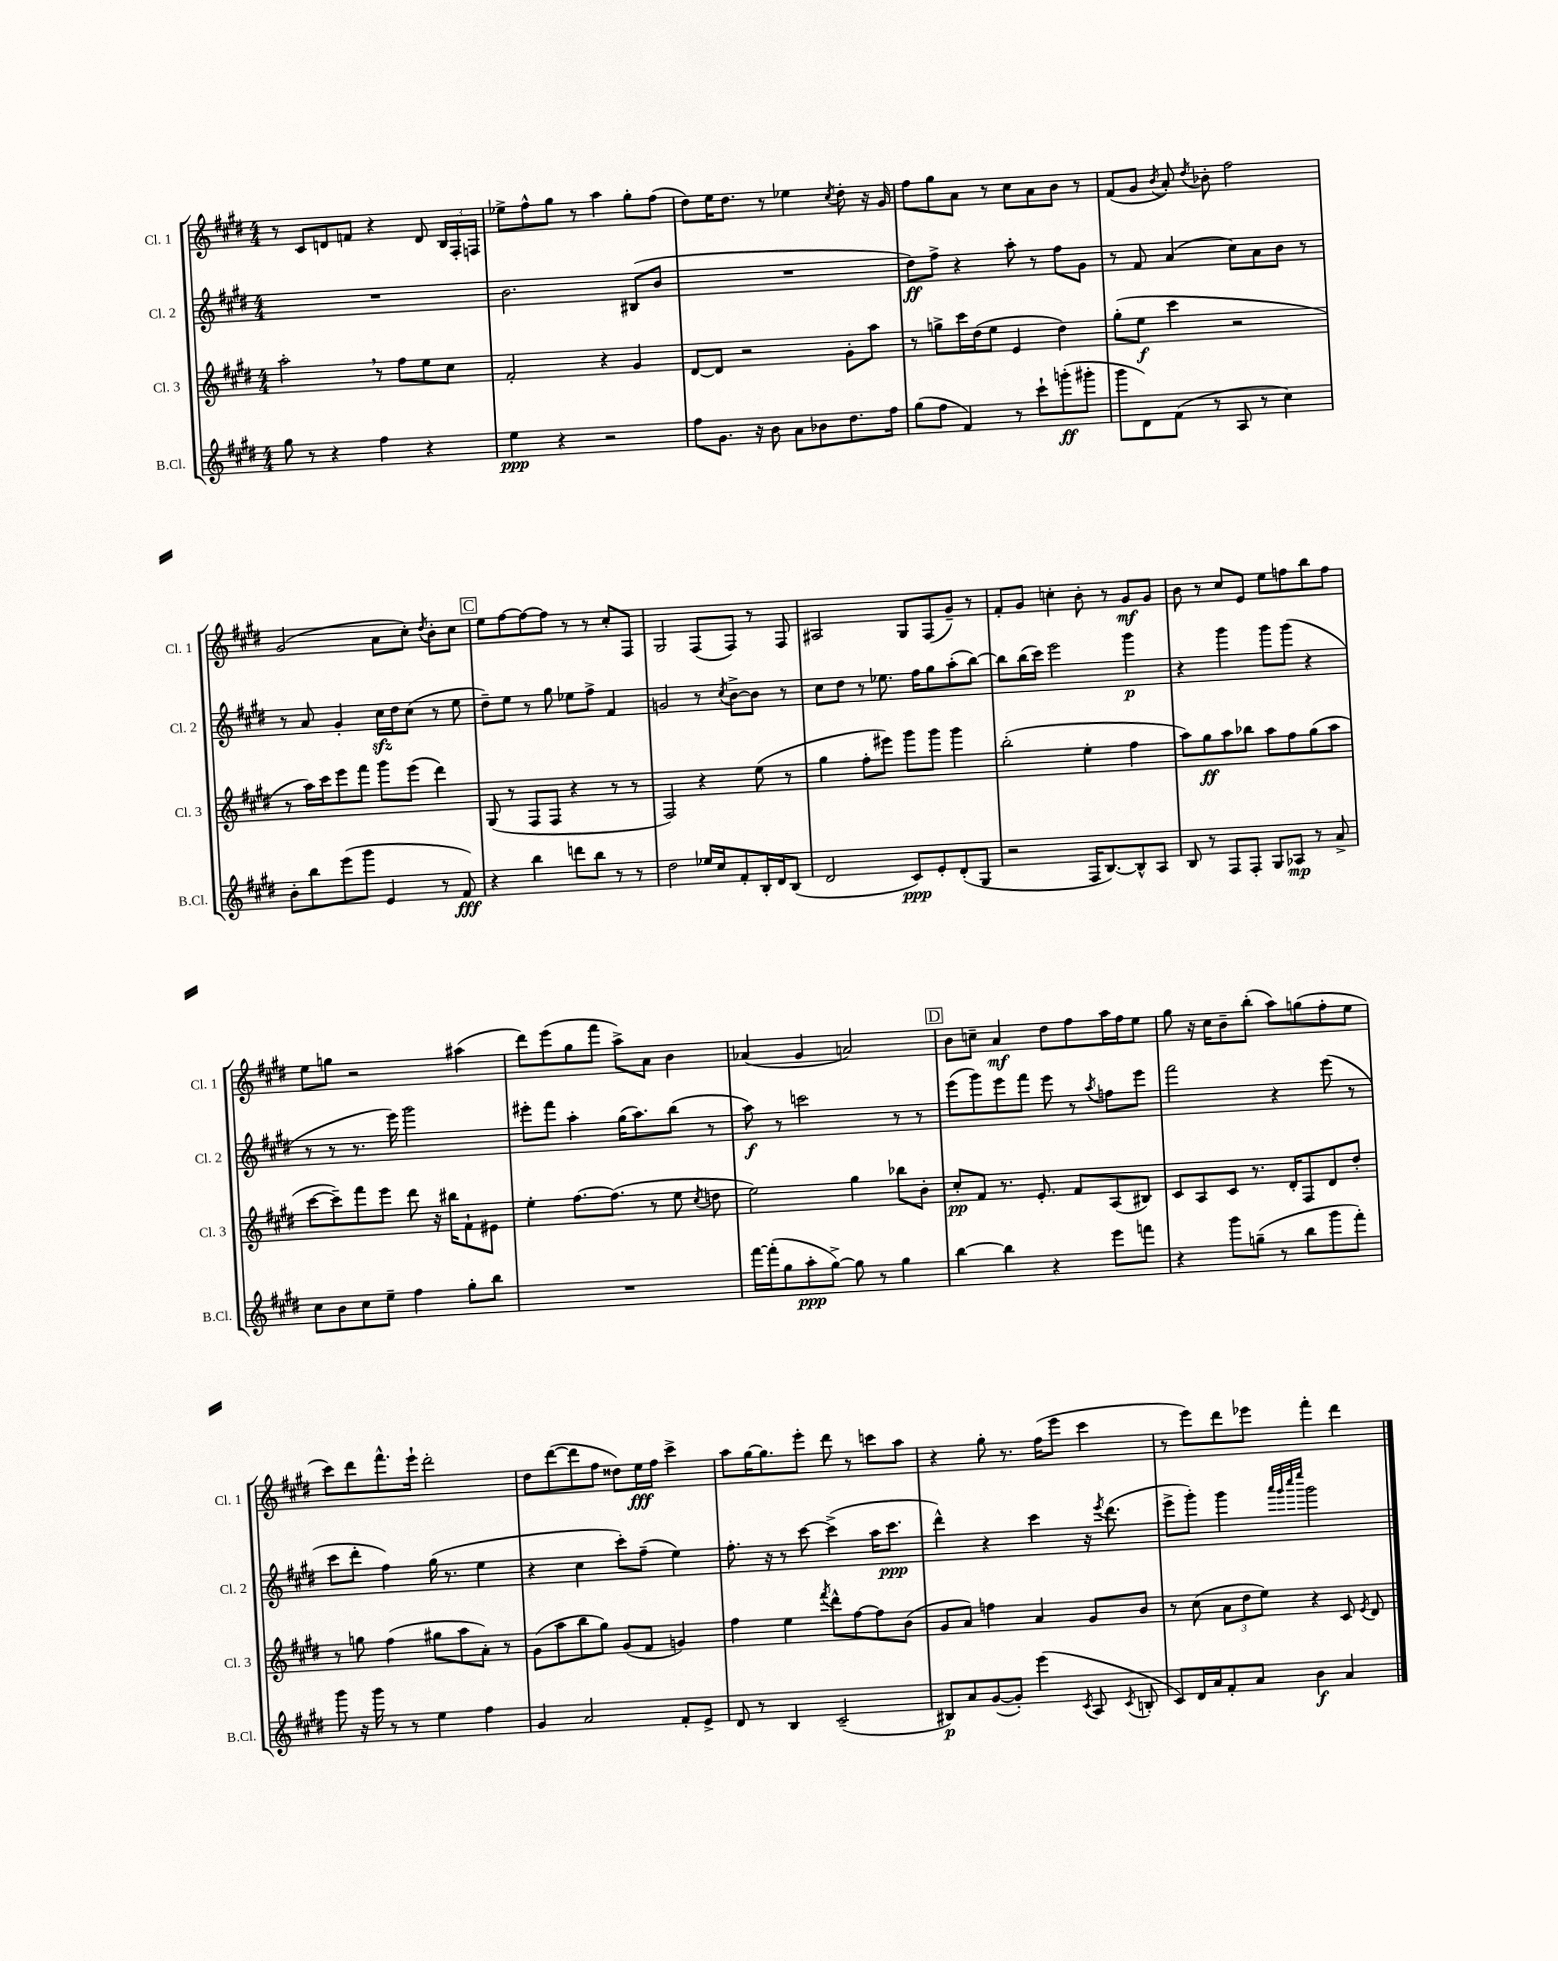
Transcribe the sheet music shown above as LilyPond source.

<<
\new StaffGroup <<
\new Staff = "s0" \with { instrumentName = "Cl. 1" shortInstrumentName = "Cl. 1" } {
    \clef treble \key e \major \numericTimeSignature \time 4/4
    \autoBeamOff r8 cis'8[ d'8 f'8] r4 d'8 \tuplet 3/2 { b16[ fis16-. f16] } |
    ees''8[-> fis''8-^ gis''8] r8 a''4 gis''8[-. fis''8]( |
    dis''8[) e''16 dis''8.] r8 ees''4 \acciaccatura { cis''8 } dis''8-. r16 gis'16 |
    fis''8[ gis''8 a'8] r8 cis''8[ a'8 b'8] r8 |
    fis'8[( gis'8] \acciaccatura { b'8 } a'8-.) \acciaccatura { dis''8 } bes'8-. fis''2 |
    gis'2( a'8[ cis''8]-.) \acciaccatura { dis''8 } b'8[-. cis''8] |
    \mark \markup { \box "C" } e''8[ fis''8~ fis''8~ fis''8] r8 r8 cis''8[-. fis8] |
    gis2 fis8[( fis8]) r8 fis8 |
    ais2 gis8[ fis8( gis'8]--) r8 |
    fis'8[-. gis'8] c''4-. b'8-. r8 gis'8[\mf gis'8] |
    b'8 r8 cis''8[ e'8] e''8[ f''8 b''8 f''8] |
    e''8[ g''8] r2 ais''4( |
    dis'''8[) e'''8( gis''8 fis'''8] a''8[->) a'8] b'4 |
    aes'4( gis'4 a'2) |
    \mark \markup { \box "D" } b'8[ c''8]-- a'4\mf dis''8[ fis''8 a''16 fis''16 e''8] |
    gis''8 r16 cis''16[ b'8-- b''8]-.( a''8[) g''8( fis''8-. e''8] |
    cis'''8[) dis'''8 fis'''8.-^ e'''16]-! dis'''2-. |
    dis''8[ dis'''8~( dis'''8 fis''8] disis''8[) e''16\fff fis''16] cis'''4-> |
    a''8[ gis''16~ gis''8. e'''8]-. dis'''8 r8 c'''8[ a''8] |
    r4 gis''8-. r8. fis''16[( e'''8] cis'''4 |
    r8 e'''8[) dis'''8 ees'''8] fis'''4-. dis'''4 \bar "|." |
}
\new Staff = "s1" \with { instrumentName = "Cl. 2" shortInstrumentName = "Cl. 2" } {
    \clef treble \key e \major \numericTimeSignature \time 4/4
    \autoBeamOff R1 |
    b'2. bis8[( b'8] |
    R1 |
    dis''8[\ff) fis''8]-> r4 a''8-. r8 fis''8[ gis'8] |
    r8 fis'8 a'4( cis''8[) a'8 b'8] r8 |
    r8 a'8 gis'4-. cis''16[\sfz dis''16 cis''8]( r8 e''8 |
    \mark \markup { \box "C" } dis''8[--) e''8] r8 gis''8 ees''8[ fis''8]-> fis'4 |
    g'2 r8 \acciaccatura { cis''8 } b'8[~-> b'8] r8 |
    cis''8[ dis''8] r8 ees''8. fis''16[ gis''8 a''8-.( b''8]~) |
    b''8[ b''16( cis'''16]) e'''2 gis'''4\p |
    r4 gis'''4 gis'''8[ gis'''8]( r4 |
    r8 r8 r8. e'''16) gis'''2 |
    eis'''8[-. fis'''8] a''4-. gis''16[( a''8.) b''8]( r8 |
    a''8\f) r8 c'''2 r8 r8 |
    \mark \markup { \box "D" } e'''8[( gis'''8) e'''8 fis'''8] e'''8 r8 \acciaccatura { a''8 } f''8[ e'''8] |
    fis'''2 r4 e'''8( r8 |
    cis'''8[ dis'''8]-. fis''4) gis''16( r8. e''4 |
    r4 cis''4 cis'''8[-.) fis''8]--( e''4) |
    fis''8.-. r16 r8 cis'''8~ cis'''4->( a''16[ cis'''8.]\ppp |
    dis'''4-^) r4 cis'''4 r16 \acciaccatura { e'''8 } dis'''8.( |
    e'''8[-> gis'''8]-.) gis'''4 \grace { a'''32[ gis'''32 cis''''32 e''''32] } gis'''2 \bar "|." |
}
\new Staff = "s2" \with { instrumentName = "Cl. 3" shortInstrumentName = "Cl. 3" } {
    \clef treble \key e \major \numericTimeSignature \time 4/4
    \autoBeamOff a''2-. \breathe r8 fis''8[ e''8 cis''8] |
    fis'2-. r4 gis'4 |
    dis'8[~ dis'8] r2 gis'8[-. a''8] |
    r8 g''8[-> cis'''16 dis''16( e''8] e'4 dis''4) |
    gis''8[-.( e''8]\f cis'''4 r2 |
    r8 a''16[) cis'''16 e'''8 fis'''8] gis'''8[ e'''8]( dis'''4) |
    \mark \markup { \box "C" } gis8( r8 fis8[ fis8] r4 r8 r8 |
    fis2) r4 e''8( r8 |
    gis''4 fis''8[-. eis'''8]) gis'''8[ gis'''8] gis'''4 |
    b''2-.( e''4-. fis''4 |
    a''8[) gis''8\ff a''8 bes''8] a''8[ fis''8 gis''8( a''8] |
    cis'''8[~ cis'''8--) fis'''8 e'''8] dis'''8 r16 bis''16[ fis'8-! eis'8] |
    e''4-. fis''8.[~ fis''8.]( r8 e''8 \acciaccatura { cis''8 } d''8 |
    e''2) gis''4 bes''8[ b'8]-. |
    \mark \markup { \box "D" } cis''8[-.\pp fis'8] r8. e'8.-. fis'8[ a8( bis8]) |
    cis'8[ a8 cis'8] r8. dis'16[-. fis8 dis'8 dis''8]-. |
    r8 g''8 fis''4( gis''8[ a''8 a'8]-.) r8 |
    gis'8[( a''8 b''8 gis''8]) gis'8[( fis'8] g'4) |
    fis''4 e''4 \acciaccatura { fis'''8 } dis'''8[-^ fis''8~ fis''8 b'8]( |
    gis'8[ a'8]) f''4 a'4 gis'8[ b'8] |
    r8 cis''8( \tuplet 3/2 { a'8[ dis''8 e''8]) } r4 cis'8 \acciaccatura { e'8 } dis'8 \bar "|." |
}
\new Staff = "s3" \with { instrumentName = "B.Cl." shortInstrumentName = "B.Cl." } {
    \clef treble \key e \major \numericTimeSignature \time 4/4
    \autoBeamOff gis''8 r8 r4 fis''4 r4 |
    e''4\ppp r4 r2 |
    fis''8[ gis'8.] r16 b'8 a'8[ bes'8 dis''8. fis''16] |
    gis''8[( fis''8] fis'4) r8 cis'''8[-! g'''8-.\ff( gis'''8]-. |
    gis'''8[ dis'8) fis'8]( r8 a8 r8 cis''4) |
    b'8[-. b''8 e'''8( gis'''8] e'4 r8 fis'8\fff) |
    \mark \markup { \box "C" } r4 b''4 d'''8[ b''8] r8 r8 |
    dis''2 ees''16[ cis''16 fis'8-. b16-. dis'16 b8]( |
    dis'2 cis'8[\ppp) e'8-. dis'8-.( gis8] |
    r2 fis16[ b8.~) b8-^ a8] |
    b8 r8 fis8[ fis8]-. gis8[ aes8]\mp r8 a'8-> |
    cis''8[ b'8 cis''8 e''8]-- fis''4 gis''8[-. b''8] |
    R1 |
    fis'''16[~ fis'''16-.( gis''8 a''8-.\ppp gis''8]~->) gis''8 r8 gis''4 |
    \mark \markup { \box "D" } b''4~ b''4 r4 e'''8[ f'''8] |
    r4 gis'''8[ g''8]--( r8 b''8[ gis'''8 fis'''8]-.) |
    gis'''8 r16 gis'''16 r8 r8 e''4 fis''4 |
    gis'4 a'2 fis'8[-. e'8]-> |
    dis'8 r8 b4 cis'2--( |
    bis8[\p) a'8 gis'8~( gis'8]-.) e'''4( \acciaccatura { cis'8 } a8 \acciaccatura { cis'8 } b8-. |
    cis'8[) dis'16 a'16 fis'8-. a'8] b'4\f a'4 \bar "|." |
}
>>
>>
\layout { \context { \Score \remove "Bar_number_engraver" } }
